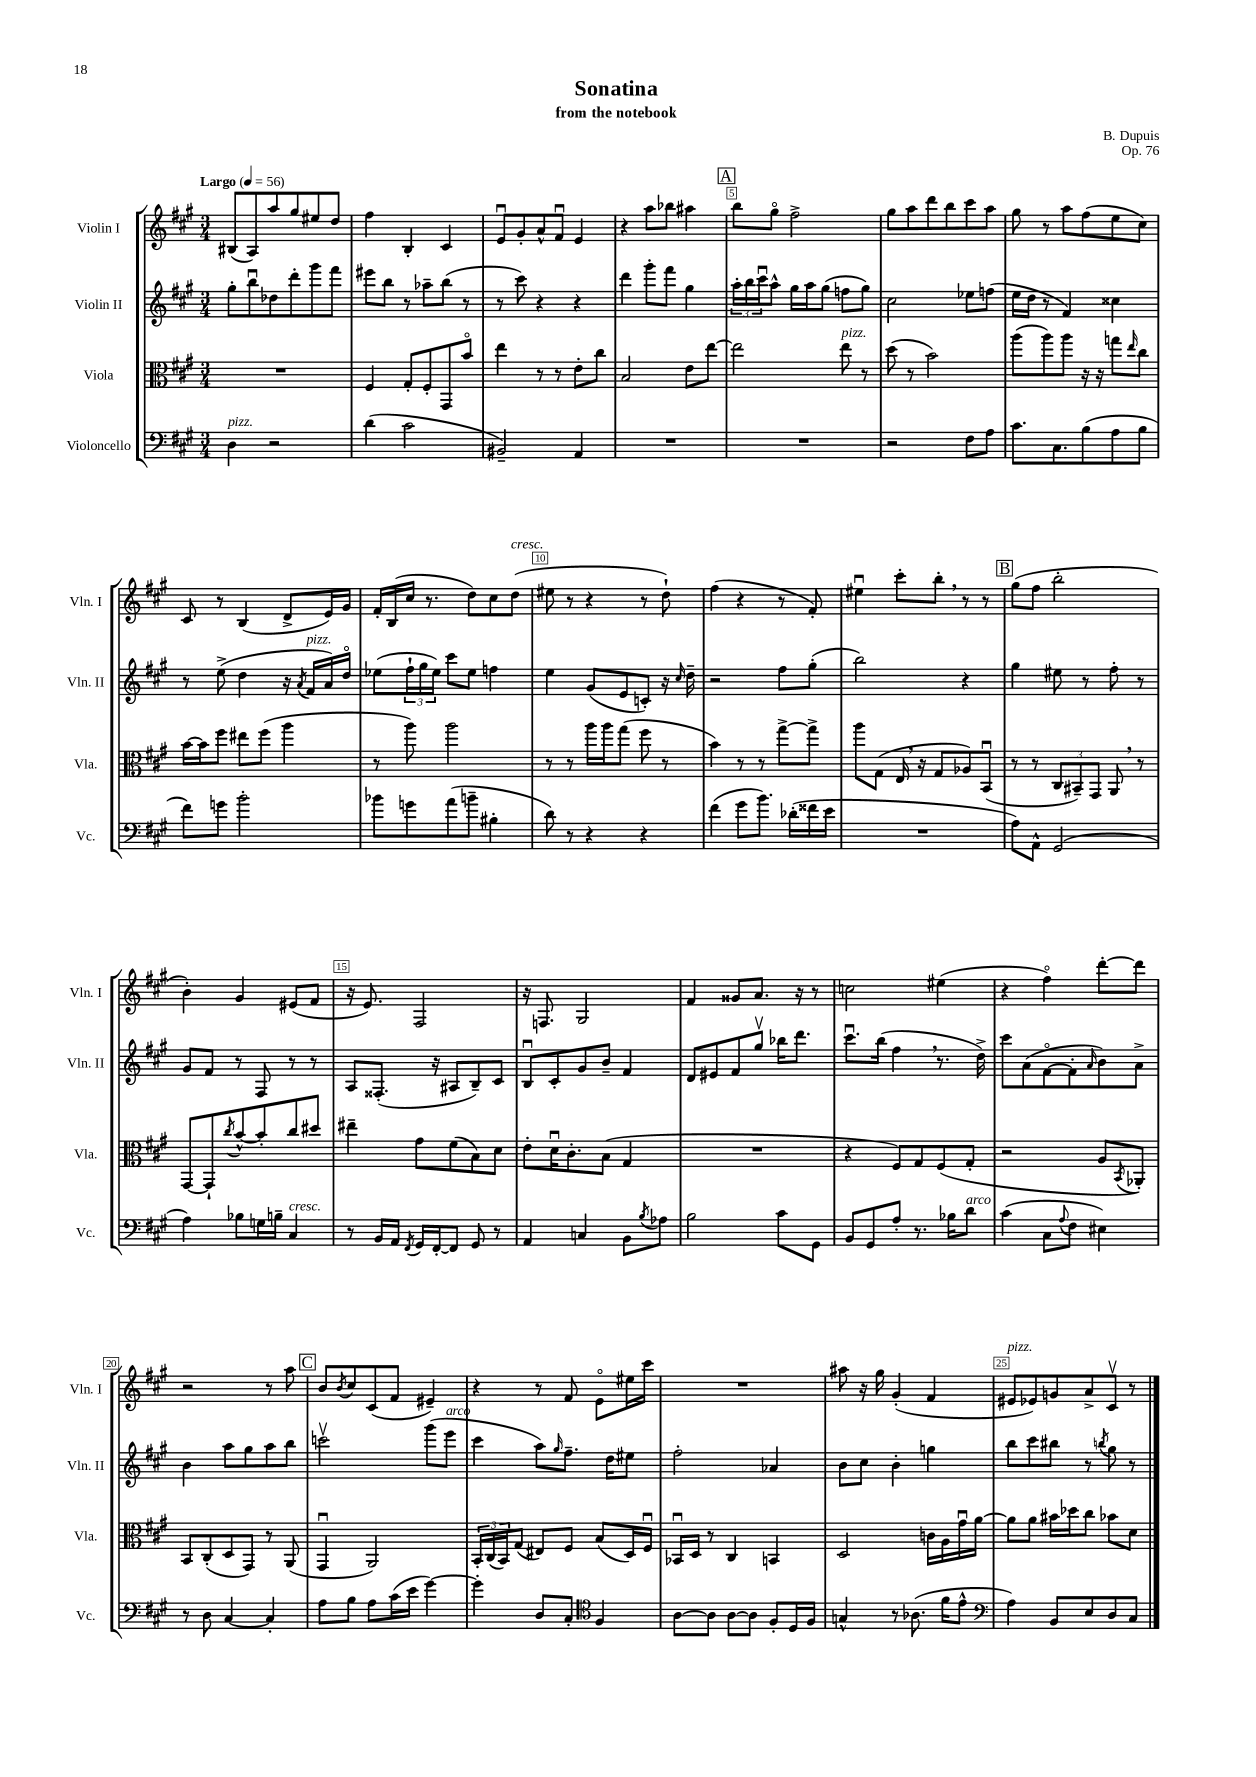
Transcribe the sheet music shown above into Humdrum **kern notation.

**kern	**kern	**kern	**kern
*part4	*part3	*part2	*part1
*staff4	*staff3	*staff2	*staff1
*I"Violoncello	*I"Viola	*I"Violin II	*I"Violin I
*I'Vc.	*I'Vla.	*I'Vln. II	*I'Vln. I
*clefF4	*clefC3	*clefG2	*clefG2
*k[f#c#g#]	*k[f#c#g#]	*k[f#c#g#]	*k[f#c#g#]
*M3/4	*M3/4	*M3/4	*M3/4
*MM56	*MM56	*MM56	*MM56
=1	=1	=1	=1
!	!	!	!LO:TX:a:B:t=Largo
!LO:TX:a:i:t=pizz.	!	!	!
4D\	2.r	8gg#'\L	(8B#X/L
.	.	8bbu\	8A/)
2r	.	8dd-X\	8aa/
.	.	8ddd'\	8gg#/
.	.	8ggg#\	8ee#X/
.	.	8fff#\J	8dd/J
=2	=2	=2	=2
(4d\	4F#/	8eee#X\L	4ff#\
.	.	8bb\J	.
2c#\	8G#'/L	8r	4B'/
.	8F#'/	8aa-X~\L	.
.	8GG#/	(8bb\J	4c#/
.	8b/J	8r	.
=3	=3	=3	=3
2BB#X~/)	4ee\	8r	8eu/L
.	.	8ccc#\)	8g#'/
.	8r	4r	8a^^/
.	8r	.	8f#u/J
4AA/	8e'\L	4r	4e/
.	8cc#\J	.	.
=4	=4	=4	=4
2.r	2B/	4ddd\	4r
.	.	8ggg#'\L	8aa\L
.	.	8fff#\J	8bb-X\J
.	8e\L	4gg#\	4aa#X\
.	[8ee\J	.	.
!!LO:REH:place=s1:t=A
=5	=5	=5	=5
2.r	2ee\]	24aa'\LL	8bb\L
.	.	24bb\	.
.	.	24ccc#u\J	.
.	.	8aa^^\J	8gg#\J
.	.	16gg#\LL	2ff#^\
.	.	16aa\J	.
.	.	(8gg#\J	.
!	!LO:TX:a:i:t=pizz.	!	!
.	8ee\	8ffn\L	.
.	8r	8gg#\J)	.
=6	=6	=6	=6
2r	(8dd\	2cc#\	8gg#\L
.	8r	.	8aa\
.	2b\)	.	8ddd\
.	.	.	8bb\
8F#\L	.	8ee-X\L	8ccc#\
8A\J	.	(8ffn\J	8aa\J
=7	=7	=7	=7
8.c#\L	(8aa\L	16ee\LL	8gg#\
.	.	16dd\JJ	.
.	8aa\)	8r	8r
8.C#\	.	.	.
.	8aa\J	4f#/)	8aa\L
(8B\	16r	.	(8ff#\
.	16r	.	.
8A\	8ggn\L	4cc##X\	8ee\
.	16qqee/	.	.
8B\J	8cc#\J	.	8cc#\J)
!!LO:LB:g=z
=8	=8	=8	=8
8f#\L)	[16b\LL	8r	8c#/
.	16b\J]	.	.
8gn\J	8ff#\J	(8ee^\	8r
2b'\	8ee#X\L	4dd\	(4B/
.	(8ff#\J	.	.
.	4aa\	16r	8d^/L
.	.	8qa/	.
!	!	!LO:TX:a:i:t=pizz.	!
.	.	16f#/LL	.
.	.	16a/)	16e/L)
.	.	16dd/JJ	16g#/JJ
=9	=9	=9	=9
8b-X\L	8r	(8ee-X\L	16f#'/LL
.	.	.	(16B/
8gn\	8aa\)	24ff#`\L	16cc#/JJ
.	.	24gg#\	.
.	.	.	8.r
.	.	24ee-\JJ)	.
(8a\	2aa\	8ccc#\L	.
8bn~\J	.	8ee-\J	8dd\L)
4B#X'\	.	4ffn\	8cc#\
!	!	!	!LO:TX:a:i:t=cresc.
.	.	.	(8dd\J
=10	=10	=10	=10
8d\)	8r	4ee\	8ee#X\
8r	8r	.	8r
4r	16aa\LL	(8g#/L	4r
.	16aa\J	.	.
.	(8gg#\J	8e/	.
4r	8ff#\	8cn'/J)	8r
.	8r	16r	8dd`\)
.	.	16qqcc#/	.
.	.	16dd~\	.
=11	=11	=11	=11
(4f#\	4b\)	2r	(4ff#\
8g#\L	8r	.	4r
8.b\J)	8r	.	.
.	[8gg#^\L	8ff#\L	8r
(16d-X'\LL	.	.	.
16f##X\	8gg#^\J]	(8gg#'\J	8f#'/)
16e\JJ	.	.	.
=12	=12	=12	=12
2.r	8aa\L	2bb\)	4ee#Xu\
.	(8G#\J	.	.
.	16E,/	.	8ccc#'\L
.	16r	.	.
.	8G#/L	.	8bb',\J
.	8A-X/)	4r	8r
.	(8BBu/J	.	8r
!!LO:REH:place=s1:t=B
=13	=13	=13	=13
8A\L)	8r	4gg#\	(8gg#\L
8AA^^\J	8r	.	8ff#\J
(2GG#/	12C#/L	8ee#X\	2bb'\
.	12BB#X~/)	.	.
.	.	8r	.
.	12GG#/J	.	.
.	8AA,/	8ff#'\	.
.	8r	8r	.
!!LO:LB:g=z
=14	=14	=14	=14
4A\)	[8GG#/L	8g#/L	4b'\)
.	8GG#`/]	8f#/J	.
.	8qcc#/	.	.
8B-X\L	[8b^^/	8r	4g#/
16Gn\L	8b'/]	8F#/	.
16Bn~\JJ	.	.	.
!LO:TX:a:i:t=cresc.	!	!	!
4C#/	8cc#/	8r	(8e#X/L
.	8dd#X/J	8r	8f#/J
=15	=15	=15	=15
8r	4ee#X~\	8A/L	16r
.	.	.	8.e/)
16BB/LL	.	(8.F##X'/J	.
16AA/JJ	.	.	.
8qFF#/	.	.	.
16GG#/LL	8g#\L	.	2F#/
[16FF#'/J	.	16r	.
8FF#/J]	(8f#\	8A#X/L	.
8GG#/	8B\)	8B~/)	.
8r	8d\J	8c#/J	.
=16	=16	=16	=16
4AA/	8e'\L	8Bu/L	16r
.	.	.	8.Fn/
.	16du\K	8c#'/	.
.	8.c#'\	.	.
4Cn/	.	8g#/	2G#/
.	(8B\J	8b~/J	.
8BB\L	4G#/	4f#/	.
8qB/	.	.	.
8A-X\J	.	.	.
=17	=17	=17	=17
2B\	2.r	8d/L	4f#/
.	.	8e#X/	.
.	.	8f#/	8g##X/L
.	.	8gg#v/J	8.a/J
8c#\L	.	16bb-X\KL	.
.	.	8.ddd\J	16r
8GG#\J	.	.	8r
=18	=18	=18	=18
8BB/L	4r	8.ccc#u\L	2ccn\
8GG#/	.	.	.
.	.	(16bb\Jk	.
8A'/J	8F#/L)	4ff#,\	.
8.r	8G#/	.	.
.	(8F#/	8.r	(4ee#X\
16B-X\KL	.	.	.
!LO:TX:a:i:t=arco	!	!	!
8d\J	8G#'/J	.	.
.	.	16dd^\)	.
=19	=19	=19	=19
(4c#\	2r	8ccc#\L	4r
.	.	(8a\	.
8C#\L	.	[8f#\	4ff#\)
8qqA/	.	.	.
8F#\J	.	8f#'\]	.
.	.	16qqa/	.
4E#X\)	8A/L	8b\)	[8ddd'\L
.	8qBB/	.	.
.	8AA-X'/J)	8a^\J	8ddd\J]
!!LO:LB:g=z
=20	=20	=20	=20
8r	8BB/L	4b\	2r
8D\	(8C#'/	.	.
[4C#/	8D/	8aa\L	.
.	8GG#/J)	8gg#\	.
4C#'/]	8r	8aa\	8r
.	(8AA/	8bb\J	8aa\
!!LO:REH:place=s1:t=C
=21	=21	=21	=21
8A\L	4GG#u/	2cccnv\	8b/L
.	.	.	8qb/
8B\J	.	.	8cc#/
8A\L	2AA/)	.	(8c#/
(16c#\L	.	.	8f#/J
16e\JJ	.	.	.
[4g#\)	.	(8ggg#\L	4e#X~/)
!	!	!LO:TX:a:i:t=arco	!
.	.	8eee\J	.
=22	=22	=22	=22
4g#'\]	24BB'/LL	4ccc#\	4r
.	(24C#/	.	.
.	24BB/J)	.	.
.	(8G#/J	.	.
8D/L	8E#X/L)	8aa\L)	8r
.	.	16qqgg#/	.
8C#'/J	8F#/J	8.ff#~\J	8f#/
*clefC4	*	*	*
4F#/	(8B/L	.	8e\L
.	.	16dd\KL	.
.	16D/L)	8ee#X\J	16ee#X\L
.	16F#u/JJ	.	16ccc#\JJ
=23	=23	=23	=23
[8A\L	16BB-Xu/LL	2ff#'\	2.r
.	16D/JJ	.	.
8A\J]	8r	.	.
[8A\L	4C#/	.	.
8A\J]	.	.	.
8F#'/L	4BBn/	4a-X/	.
16D/L	.	.	.
16F#/JJ	.	.	.
=24	=24	=24	=24
4Gn^^/	2D/	8b\L	8aa#X\
.	.	8cc#\J	16r
.	.	.	16gg#\
8r	.	4b'\	(4g#'/
(8.A-X\	.	.	.
.	16cn\LL	4ggn\	4f#/
16f#\KL	16A\	.	.
8e^^\J	16g#u\	.	.
.	[16a\JJ	.	.
=25	=25	=25	=25
*clefF4	*	*	*
!	!	!	!LO:TX:a:i:t=pizz.
4A\)	8a\L]	8bb\L	8e#X/L
.	8a\J	8ccc#\	8e-X/)
8BB/L	16b#X\LL	8bb#X\J	8gn/
.	16dd-X\J	.	.
8E/	8cc#\J	8r	8a^/
.	.	8qbbn/	.
8D/	8b-X\L	8gg#\	8c#v/J
8C#/J	8d\J	8r	8r
==	==	==	==
*-	*-	*-	*-
